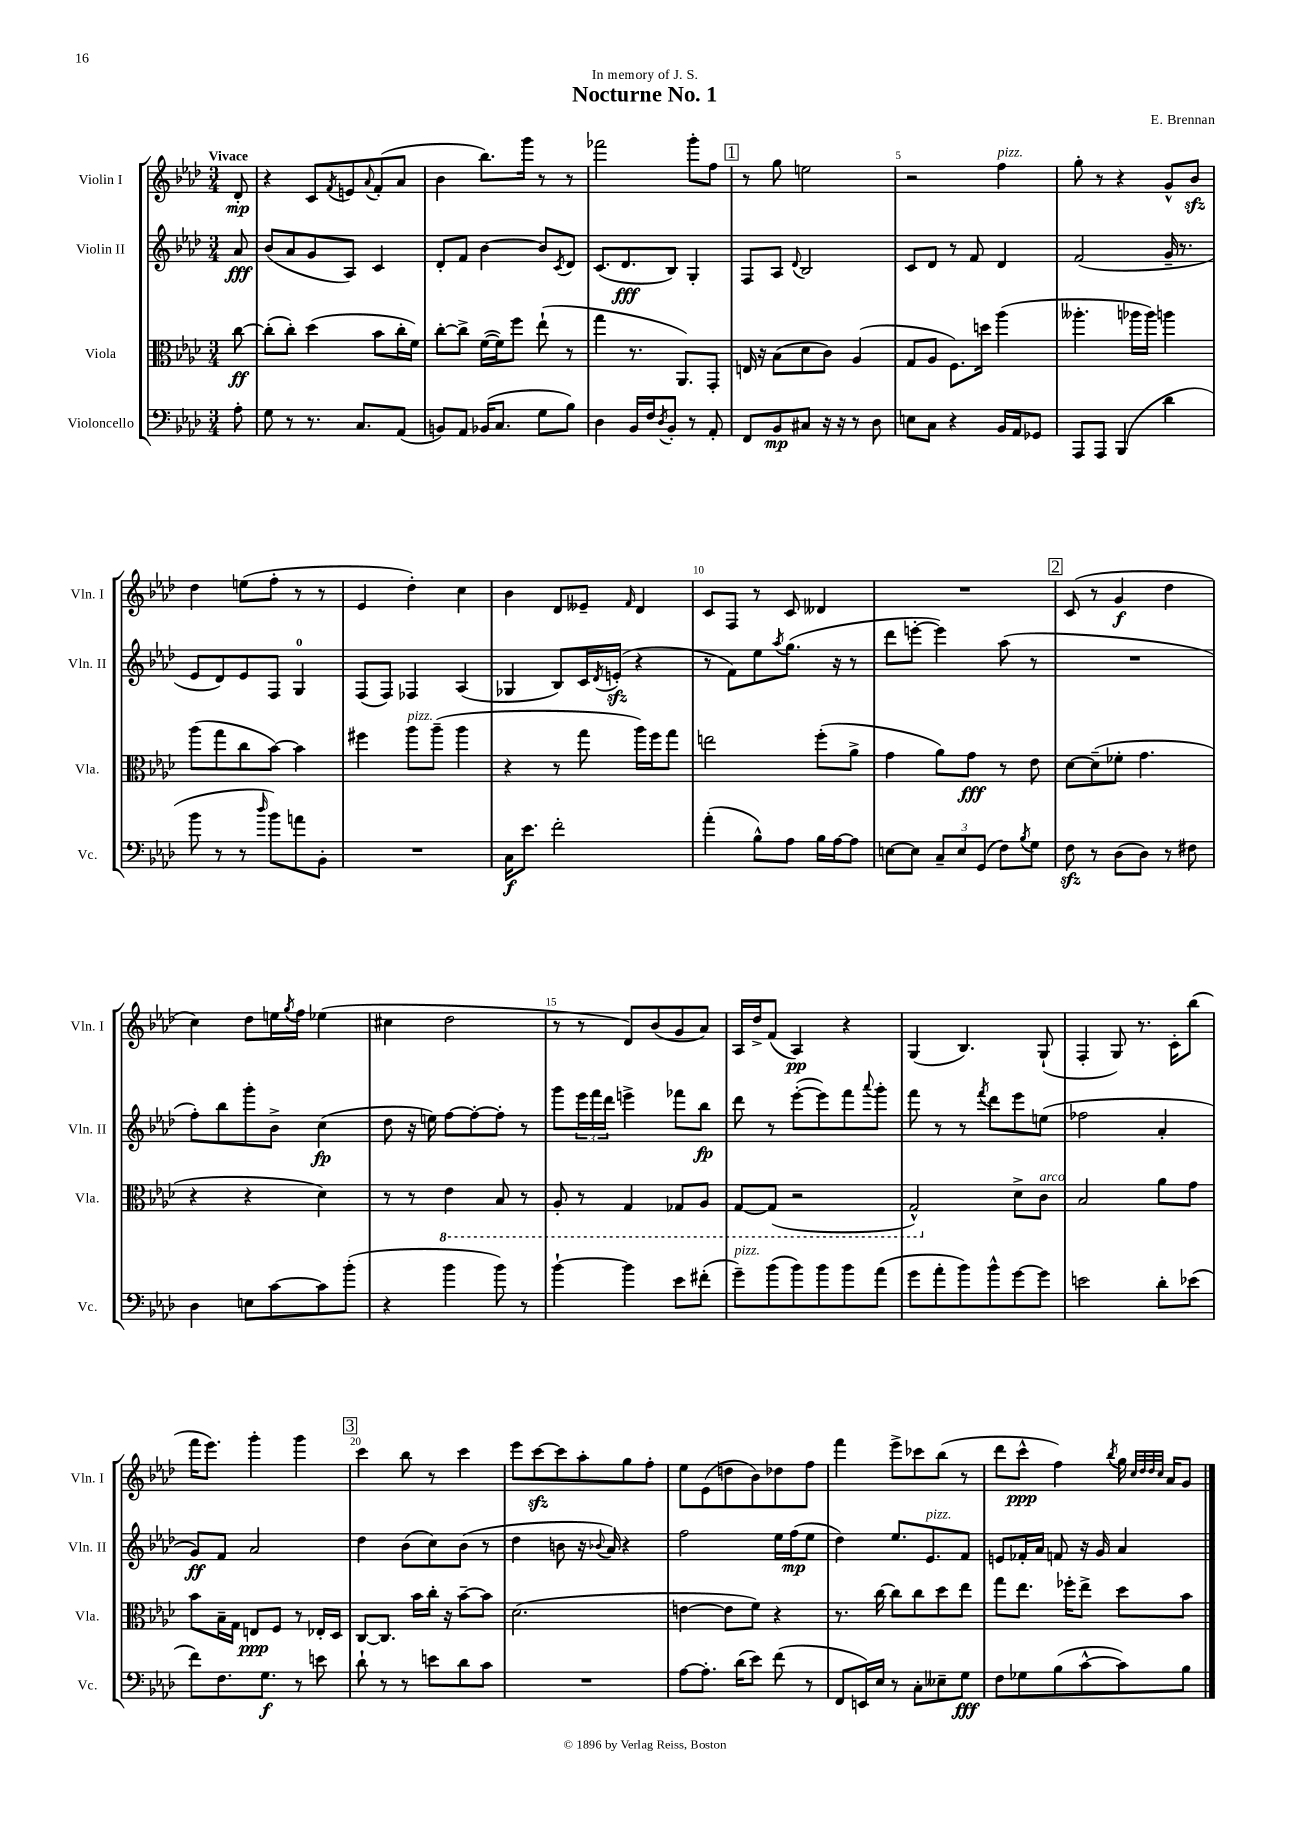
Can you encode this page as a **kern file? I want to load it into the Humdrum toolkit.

**kern	**kern	**kern	**kern
*staff4	*staff3	*staff2	*staff1
*clefF4	*clefC3	*clefG2	*clefG2
*k[b-e-a-d-]	*k[b-e-a-d-]	*k[b-e-a-d-]	*k[b-e-a-d-]
*M3/4	*M3/4	*M3/4	*M3/4
8A-'	[8cc	8a-	8d-'
=	=	=	=
8G	(8cc']	(8b-	4r
8r	8cc')	8a-	.
8.r	(4dd-	8g	8c
.	.	.	8qf
.	.	8A-)	8e
8.C	.	.	.
.	.	.	8qqa-
.	8b-	4c	(8f'
(8AA-	16cc'	.	8a-
.	16f)	.	.
=	=	=	=
8BB)	[8cc'	8d-'	4b-
8AA-	8cc^]	8f	.
(16BB-	([16f	[4b-	8.bb-)
8.C	16f])	.	.
.	8ff	.	.
.	.	.	16ggg
8G	(8ee-`	8b-]	8r
.	.	8qc	.
8B-)	8r	8d-	8r
=	=	=	=
4D-	4gg	(8.c	2fff-
.	.	8.d-	.
16BB-	8.r	.	.
16F	.	.	.
8qD-	.	.	.
8BB-'	.	8B-)	.
.	8.AA-)	.	.
8r	.	4G'	8ggg'
8AA-'	8GG'	.	8ff
=	=	=	=
8FF	16E	8F	8r
.	16r	.	.
8BB-	(8B-	8A-	8gg
.	.	8qqd-	.
8C#	8d-	2B-	2ee
16r	8c)	.	.
16r	.	.	.
8r	(4A-	.	.
8D-	.	.	.
=	=	=	=
8E	8G	8c	2r
8C	8A-	8d-	.
4r	8.F)	8r	.
.	.	8f	.
.	16dd	.	.
16BB-	(4aa-	4d-	4ff
16AA-	.	.	.
8GG-	.	.	.
=	=	=	=
8AAA-	4.aa--'	(2f	8gg'
8AAA-	.	.	8r
(4BBB-	.	.	4r
.	16aa-	.	.
.	16aa-)	.	.
4d-	4aa	16g~	8g^^
.	.	8.r	.
.	.	.	8b-
=	=	=	=
8b-	(8aa-	8e-	4dd-
8r	8gg	8d-)	.
8r	8cc	8e-	(8ee
16qqdd-	.	.	.
8b-)	[8b-)	8F	8ff'
8a	4b-]	4G	8r
8BB-'	.	.	8r
=	=	=	=
2.r	4ff#	(8F	4e-
.	.	8F)	.
.	8aa-	4F-	4dd-')
.	(8aa-~	.	.
.	4aa-	(4A-	4cc
=	=	=	=
16C	4r	4G-	4b-
8.e-	.	.	.
2f'	8r	8B-)	8d-
.	8gg	16c	8e--~
.	.	8qd-	.
.	.	(16e'	.
.	.	.	16qqf
.	16aa-)	4r	4d-
.	16ff	.	.
.	8gg	.	.
=	=	=	=
(4a-'	2ee	8r	8c
.	.	8f)	8F
8B-^^)	.	8ee-	8r
.	.	8qaa-	.
8A-	.	(8.gg	8c
16B-	(8ff'	.	4d--
[16A-	.	16r	.
8A-]	8a-^	8r	.
=	=	=	=
[8E	4g	8ddd-	2.r
8E]	.	[8eee'	.
12C~	8a-)	4eee])	.
12E	.	.	.
.	8g	.	.
(12GG	.	.	.
8F)	8r	(8aa-	.
8qB-	.	.	.
8G	8e-	8r	.
=	=	=	=
8F	[8d-	2.r	(8c
8r	(8d-~]	.	8r
(8D-	8f-'	.	4g
8D-)	4.g	.	.
8r	.	.	4dd-
8F#	.	.	.
=	=	=	=
4D-	4r	8ff')	4cc)
.	.	8bb-	.
8E	4r	8ggg'	8dd-
[8c	.	8b-^	16ee
.	.	.	8qgg
.	.	.	16ff
8c]	4d-)	(4cc	(4ee-
(8b-'	.	.	.
=	=	=	=
4r	8r	8dd-	4cc#
.	8r	16r	.
.	.	16ee)	.
4b-	4E-	[8ff	2dd-
.	.	8ff'_	.
8b-)	8BB-	8ff']	.
8r	8r	8r	.
=	=	=	=
[4b-`	8AA-'	8ggg	8r
.	8r	24eee-	8r
.	.	24fff	.
.	.	24ddd-	.
4b-]	4GG	4eee^	8d-)
.	.	.	(8b-
8e-	8GG-	8fff-	8g
(8f#'	8AA-	8bb-	8a-)
=	=	=	=
8g~)	[8GG	8ddd-	16A-
.	.	.	16dd-^
(8b-	(8GG]	8r	(8f
8b-)	2r	([8eee-'	4A-)
8b-	.	8eee-])	.
8b-	.	8fff	4r
.	.	8qqaaa-	.
(8a-	.	8ggg'	.
=	=	=	=
8g	2GG^^)	8fff	(4G
8a-'	.	8r	.
8b-)	.	8r	4.B-)
.	.	8qfff	.
8b-^^	.	8ddd-	.
[8g	8d-^	8eee-	.
8g]	8c	(8ee	(8G`
=	=	=	=
2e	2B-	2ff-	4F'
.	.	.	8G)
.	.	.	8.r
8d-'	8a-	4a-'	.
.	.	.	16c'
(8e-	8g	.	(8bb-
=	=	=	=
8f)	8b-	8g)	16fff
.	.	.	8.eee-)
8.F	16B-~	8f	.
.	16G	.	.
.	8E	2a-	4ggg'
8.G	.	.	.
.	8F	.	.
8r	8r	.	4ggg
8e	16E-'	.	.
.	16D-	.	.
=	=	=	=
8d-`	[8C	4dd-	4ccc
8r	8.C]	.	.
8r	.	(8b-	8bb-
.	16b-	.	.
8e	16cc'	8cc)	8r
.	16r	.	.
8d-	[8b-~	(8b-	4ccc
8c	8b-]	8r	.
=	=	=	=
2.r	(2.d-	4dd-	8eee-
.	.	.	[8ccc
.	.	8b	8ccc]
.	.	16r	8aa-'
.	.	8qqb-	.
.	.	16a-)	.
.	.	4r	8gg
.	.	.	8ff'
=	=	=	=
[8A-	[4e	2ff	8ee-
8.A-']	.	.	(8e-
.	8e]	.	8dd
(16d-	.	.	.
8e-)	8f)	.	8b-)
(8f	4r	16ee-	8dd-
.	.	(16ff	.
8r	.	8ee-	8ff
=	=	=	=
8FF	8.r	4dd-)	4fff
16EE)	.	.	.
16E-	[16cc	.	.
8r	8cc]	8.ee-	8eee-^
8C'	8cc	.	8ccc-
.	.	8.e-	.
8E--~	8dd-	.	(8bb-
8G	8ee-	8f	8r
=	=	=	=
8F	8gg	8e	8ddd-
8G-	8.ee-	16f-'	8ccc^^
.	.	16a-	.
(8B-	.	8f	4ff)
.	16ff-'	.	.
[8c^^	8ee-^	16r	.
.	.	16g	.
.	.	.	8qbb-
8c])	8dd-	4a-	16gg
.	.	.	32qqcc
.	.	.	32qqdd-
.	.	.	32qqdd-
.	.	.	32qqcc
.	.	.	16a-
8B-	8b-	.	8g
==	==	==	==
*-	*-	*-	*-
